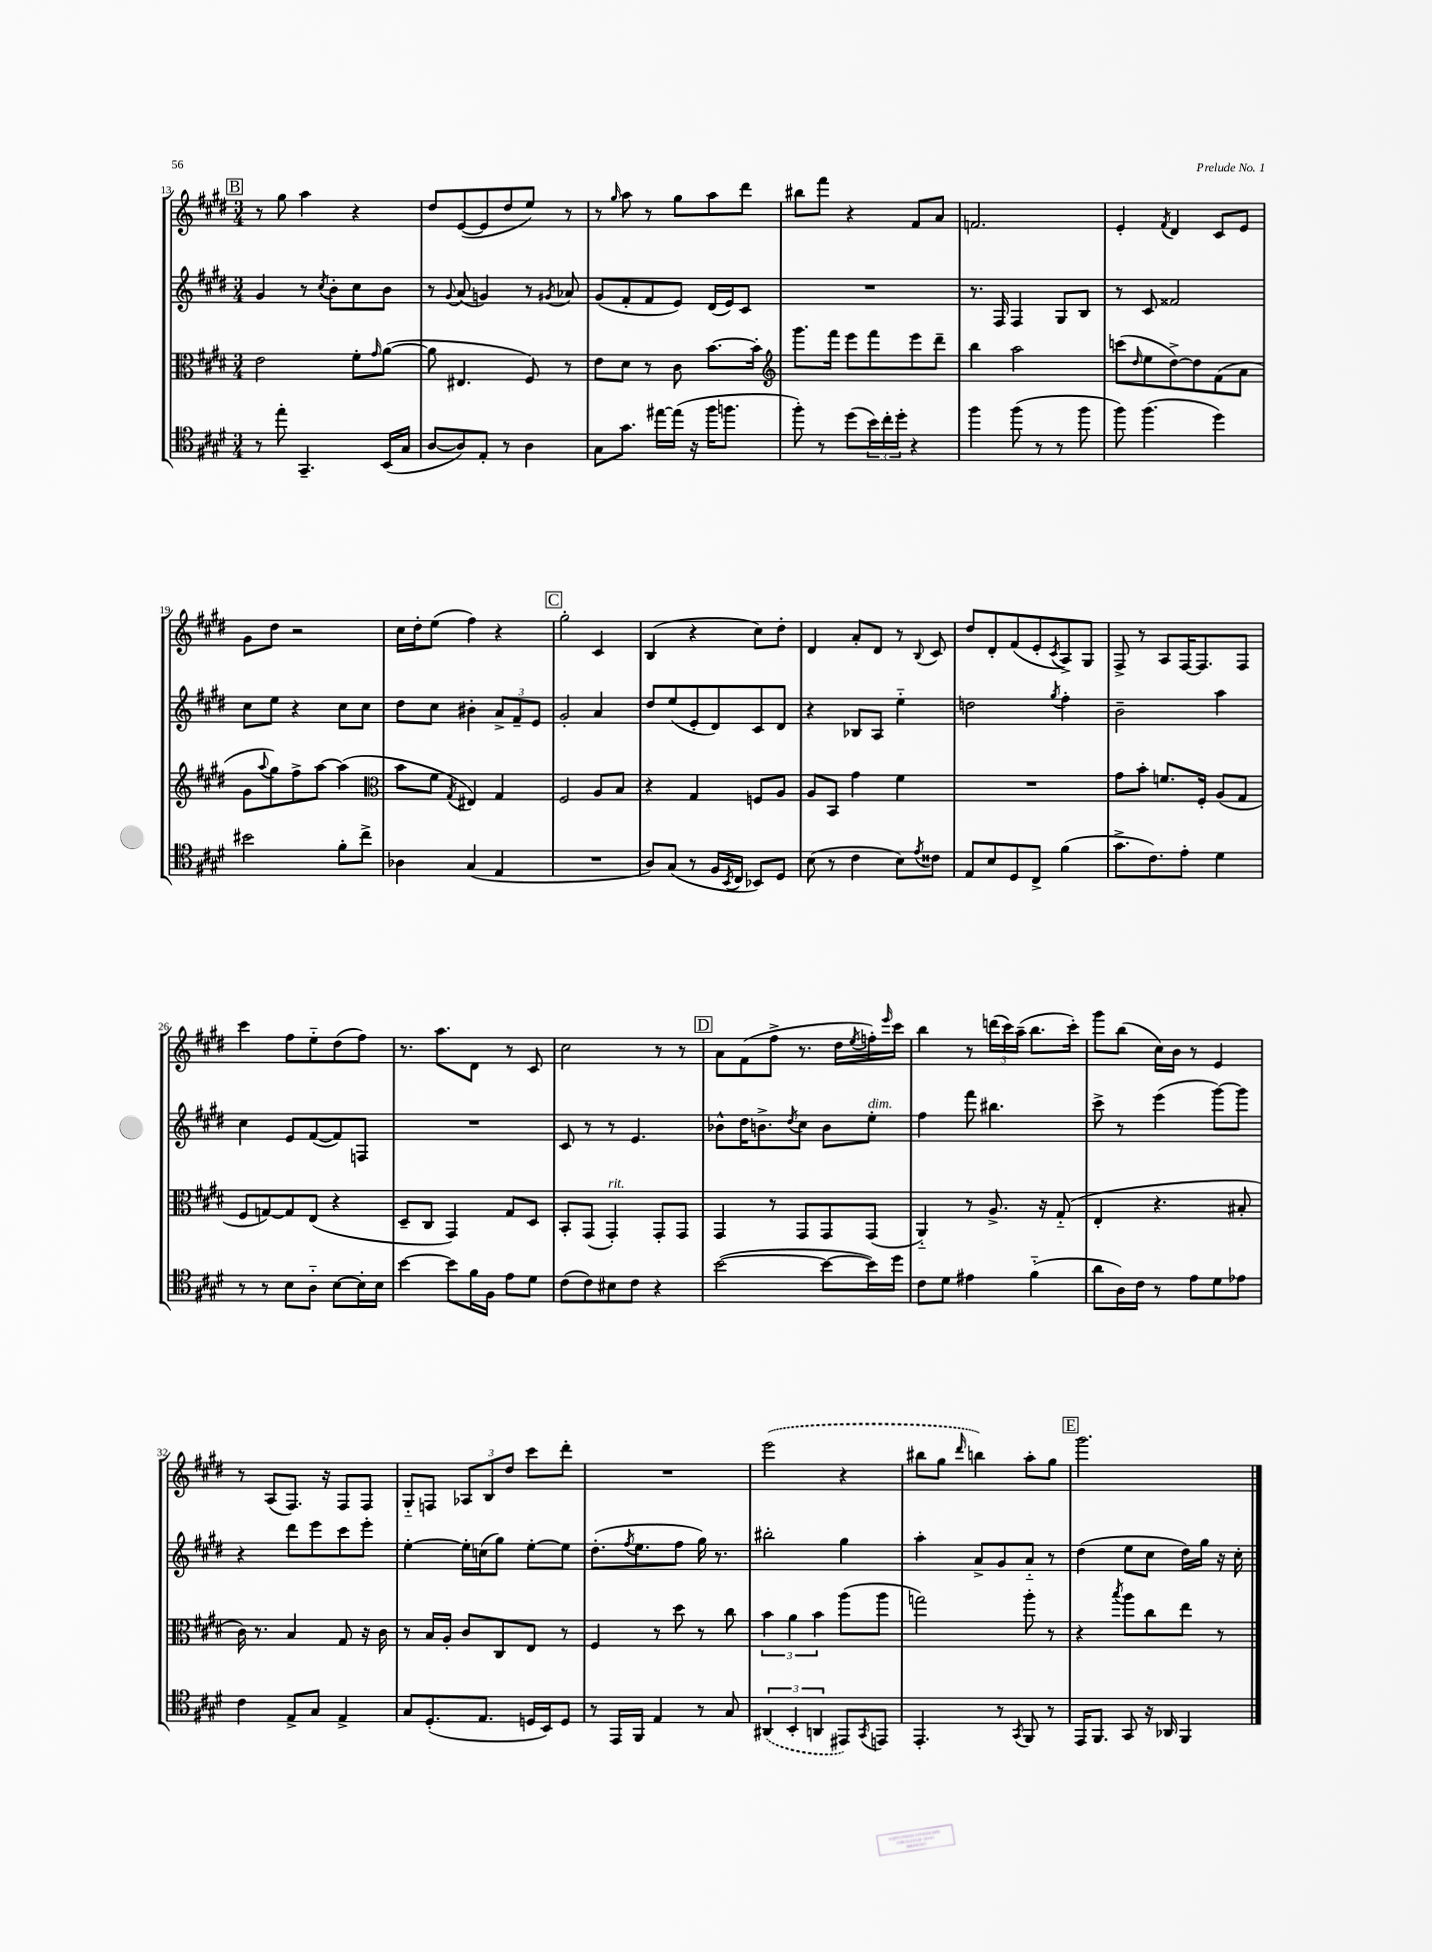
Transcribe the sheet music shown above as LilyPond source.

<<
\new StaffGroup <<
\new Staff = "s0" {
    \clef treble \key e \major \numericTimeSignature \time 3/4
    \mark \markup { \box "B" } r8 gis''8 a''4 r4 |
    dis''8 e'8~( e'8 dis''8 e''8) r8 |
    r8 \grace { gis''16 } a''8 r8 gis''8 a''8 dis'''8 |
    bis''8 fis'''8 r4 fis'8 a'8 |
    f'2. |
    e'4-. \acciaccatura { fis'8 } dis'4 cis'8 e'8 |
    gis'8 dis''8 r2 |
    cis''16 dis''16-. e''8( fis''4) r4 |
    \mark \markup { \box "C" } gis''2-. cis'4 |
    b4( r4 cis''8) dis''8-. |
    dis'4 a'8-. dis'8 r8 \appoggiatura { b8 } cis'8 |
    dis''8 dis'8-. fis'8( e'8-. \acciaccatura { cis'8 } a8->) gis8 |
    fis8-> r8 a8 fis16~ fis8. fis8 |
    cis'''4 fis''8 e''8-_ dis''8( fis''8) |
    r8. a''8. dis'8 r8 cis'8 |
    cis''2 r8 r8 |
    \mark \markup { \box "D" } a'8 fis'8( fis''8-> r8. dis''16 \acciaccatura { e''8 } f''16-.) \grace { e'''16 } cis'''16 |
    b''4 r8 \tuplet 3/2 { d'''16( cis'''16) a''16--( } b''8. cis'''16-.) |
    gis'''8 b''8( cis''16) b'16 r8 e'4 |
    r8 a8( fis8.) r16 fis8 fis8 |
    gis8-_ f8 \tuplet 3/2 { aes8 b8 dis''8 } cis'''8 dis'''8-. |
    R2. |
    \once \slurDashed e'''2( r4 |
    bis''8 gis''8 \grace { dis'''16 } b''4) a''8-. gis''8 |
    \mark \markup { \box "E" } gis'''2. \bar "|." |
}
\new Staff = "s1" {
    \clef treble \key e \major \numericTimeSignature \time 3/4
    \mark \markup { \box "B" } gis'4 r8 \acciaccatura { cis''8 } b'8-. cis''8 b'8 |
    r8 \appoggiatura { gis'8 } a'8( g'4) r8 \acciaccatura { gis'8 } aes'8 |
    gis'8( fis'8-. fis'8 e'8) dis'16( e'16) cis'8 |
    R2. |
    r8. fis16 fis4 gis8 b8 |
    r8 cis'8 fisis'2 |
    cis''8 e''8 r4 cis''8 cis''8 |
    dis''8 cis''8 bis'4-. \tuplet 3/2 { a'8-> fis'8-- e'8 } |
    \mark \markup { \box "C" } gis'2-. a'4 |
    dis''8 e''8( e'8-. dis'8) cis'8 dis'8 |
    r4 bes8 a8 e''4-_ |
    d''2 \acciaccatura { gis''8 } fis''4-. |
    b'2-- a''4 |
    cis''4 e'8 fis'8~( fis'8) f8 |
    R2. |
    cis'8 r8 r8 e'4. |
    \mark \markup { \box "D" } bes'8-^ dis''16 b'8.-> \acciaccatura { dis''8 } cis''8 b'8 e''8-.^\markup { \italic "dim." } |
    fis''4 fis'''8 bis''4. |
    cis'''8-> r8 e'''4( gis'''8~) gis'''8 |
    r4 dis'''8 e'''8 cis'''8 e'''8-. |
    e''4~-. e''16-. c''16( gis''8) e''8~-. e''8 |
    dis''8.-.( \acciaccatura { fis''8 } e''8. fis''8 gis''16) r8. |
    bis''2-. gis''4 |
    a''4-. a'8-> gis'8 a'8-_ r8 |
    \mark \markup { \box "E" } dis''4( e''8 cis''8 dis''16) gis''16 r16 cis''16-. \bar "|." |
}
\new Staff = "s2" {
    \clef alto \key e \major \numericTimeSignature \time 3/4
    \mark \markup { \box "B" } e'2 fis'8-. \grace { gis'16 } a'8~( |
    a'8 eis4. fis8) r8 |
    e'8 dis'8 r8 cis'8 b'8.~ b'16-. |
    \clef treble gis'''8. fis'''16 e'''8 fis'''8 e'''8 dis'''8-- |
    b''4 a''2 |
    c'''8( \grace { dis''16 } e''8 dis''8~->) dis''8 fis'8( a'8 |
    gis'8 \appoggiatura { a''8 } gis''8) fis''8-> a''8~ a''4( |
    \clef alto b'8 fis'8 \acciaccatura { gis8 } eis4) gis4 |
    \mark \markup { \box "C" } fis2 a8 b8 |
    r4 gis4 f8 a8 |
    a8 b,8 gis'4 fis'4 |
    R2. |
    gis'8 b'8-. f'8. fis16-. a8( gis8 |
    fis8 g8~) g8 e8( r4 |
    dis8-- cis8 gis,4) gis8 dis8 |
    b,8-. gis,8( gis,4-.^\markup { \italic "rit." }) gis,8-. gis,8 |
    \mark \markup { \box "D" } gis,4 r8 gis,8 gis,8 gis,8( |
    a,4-_) r8 a8.-> r16 gis8-_( |
    e4-. r4. bis8-. |
    cis'16) r8. b4 gis8 r16 cis'16 |
    r8 b16 a16-. cis'8 cis8 e8 r8 |
    fis4 r8 dis''8 r8 cis''8 |
    \tuplet 3/2 { b'4 a'4 b'4 } a''8( a''8 |
    g''2) a''8-. r8 |
    \mark \markup { \box "E" } r4 \acciaccatura { b''8 } a''8 cis''8 e''8 r8 \bar "|." |
}
\new Staff = "s3" {
    \clef tenor \key e \major \numericTimeSignature \time 3/4
    \mark \markup { \box "B" } r8 e''8-. gis,4.-- b,16( gis16 |
    a8~ a8) e8-. r8 a4 |
    gis8 gis'8. eis''16~ eis''16( r16 fis''16 f''8. |
    fis''8-.) r8 dis''8( \tuplet 3/2 { b'16) cis''16-. dis''16-. } r4 |
    fis''4 fis''8( r8 r8 fis''8 |
    fis''8) fis''4.( dis''4) |
    bis'2 fis'8-. cis''8-> |
    aes4 gis4( e4 |
    \mark \markup { \box "C" } R2. |
    a8) gis8( r8 fis16 \acciaccatura { b,8 } cis16 bes,8) dis8 |
    b8( r8 cis'4 b8) \acciaccatura { e'8 } cisis'8 |
    e8 b8 dis8 cis8-> fis'4( |
    gis'8.-> cis'8.) e'8-. dis'4 |
    r8 r8 b8 a8-_ b8~ b16-. b16 |
    b'4~ b'8 fis'16 fis16 e'8 dis'8 |
    cis'8( cis'8) bis8 cis'8 r4 |
    \mark \markup { \box "D" } b'2~( b'8~ b'16) dis''16 |
    cis'8 dis'8 eis'4 fis'4-_( |
    a'8 a16) cis'16 r8 e'8 dis'8 ees'8 |
    cis'4 e8-> gis8 e4-> |
    gis8 dis8.-.( e8. d16 b,16) d8 |
    r8 e,16 fis,16 e4 r8 gis8 |
    \tuplet 3/2 { \once \slurDashed ais,4( b,4-. a,4 } eis,8) \acciaccatura { gis,8 } e,8 |
    e,4.-. r8 \acciaccatura { gis,8 } fis,8 r8 |
    \mark \markup { \box "E" } e,16 fis,8. gis,8 r16 aes,16 fis,4 \bar "|." |
}
>>
>>
\layout { \context { \Score currentBarNumber = #13 } }
